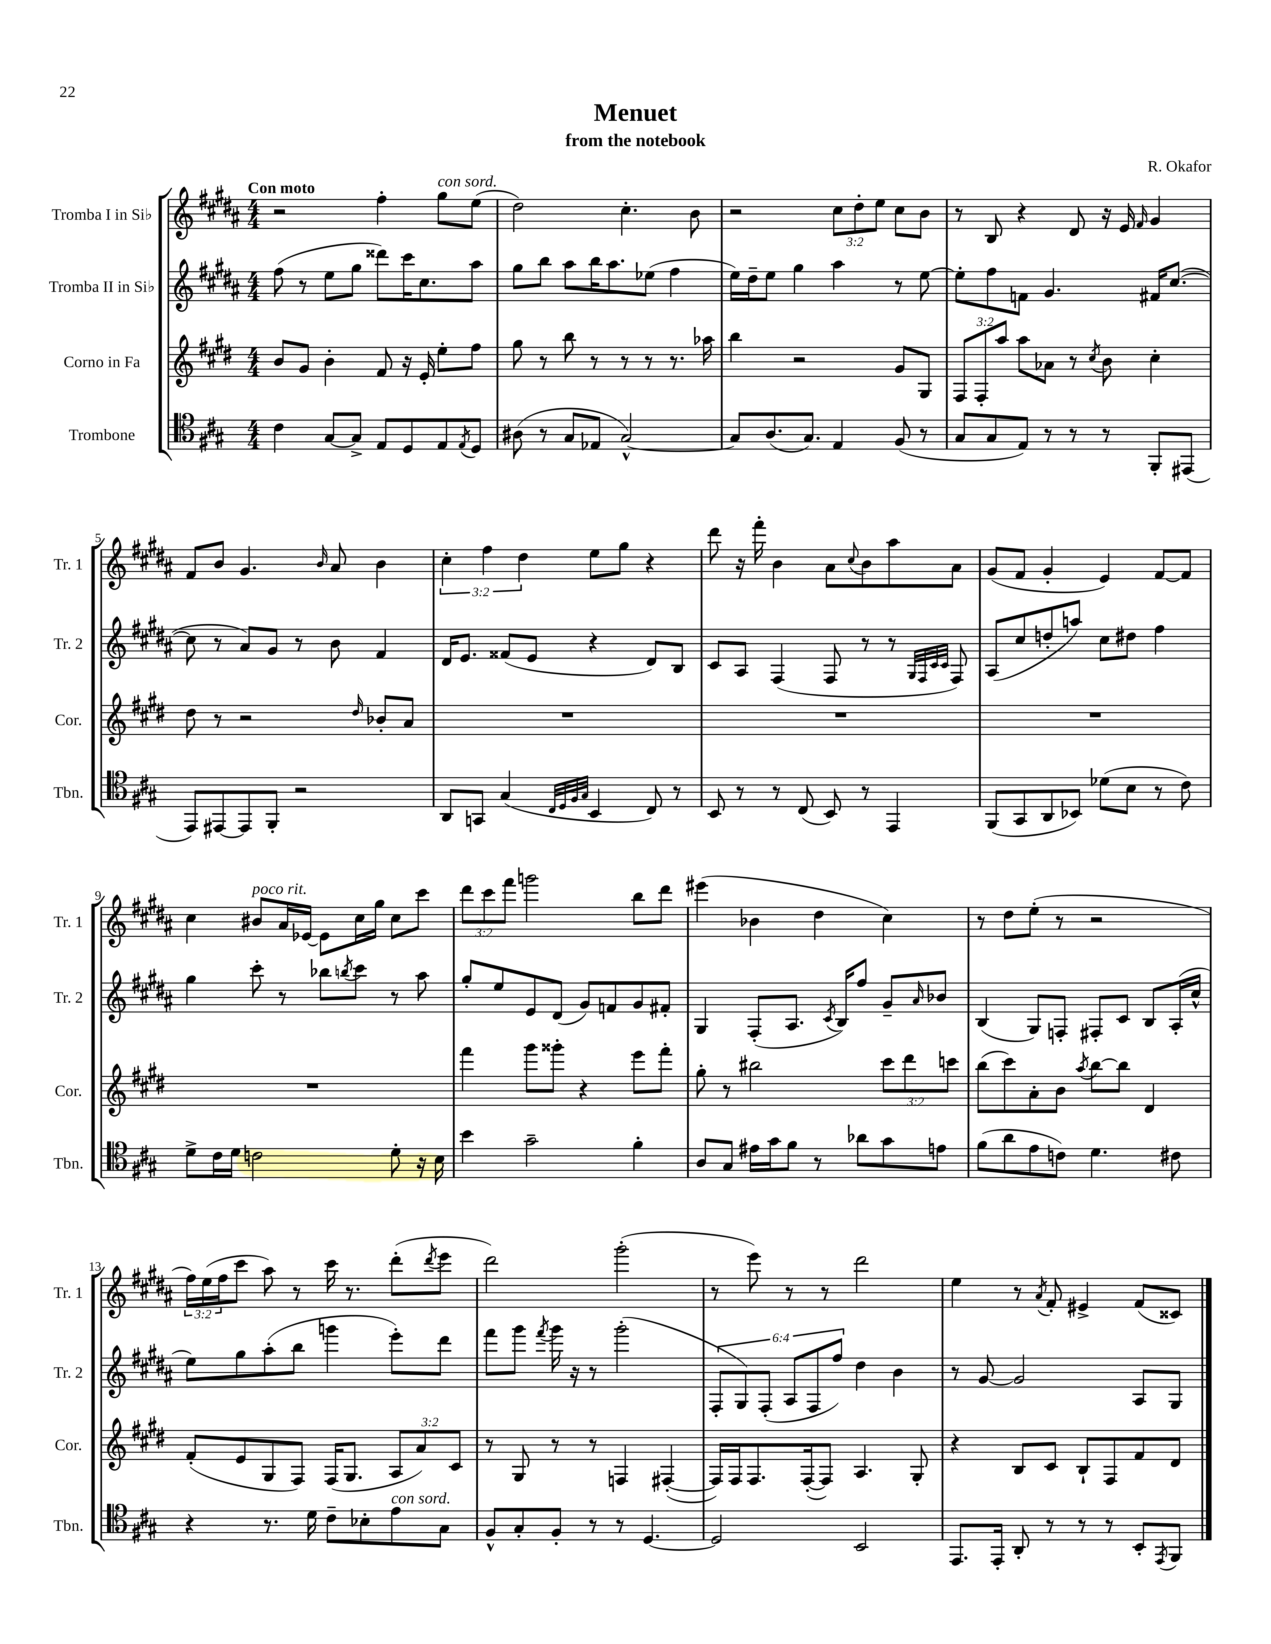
\header { title = "Menuet" composer = "R. Okafor" subtitle = "from the notebook" }
<<
\new StaffGroup <<
\new Staff = "s0" \with { instrumentName = "Tromba I in Sib" shortInstrumentName = "Tr. 1" } {
    \clef treble \key b \major \numericTimeSignature \time 4/4 \override Staff.TupletNumber.text = #tuplet-number::calc-fraction-text \tempo "Con moto"
    r2 fis''4-. gis''8^\markup { \italic "con sord." } e''8( |
    dis''2) cis''4.-. b'8 |
    r2 \tuplet 3/2 { cis''8 dis''8-. e''8 } cis''8 b'8 |
    r8 b8 r4 dis'8 r16 e'16 \grace { fis'16 } gis'4 |
    fis'8 b'8 gis'4. \grace { b'16 } ais'8 b'4 |
    \tuplet 3/2 { cis''4-. fis''4 dis''4 } e''8 gis''8 r4 |
    dis'''8 r16 fis'''16-. b'4 ais'8 \appoggiatura { cis''8 } b'8 ais''8 ais'8 |
    gis'8( fis'8 gis'4-. e'4) fis'8~ fis'8 |
    cis''4 bis'8^\markup { \italic "poco rit." } ais'16 ees'16~ ees'8 cis''16 gis''16 cis''8 cis'''8 |
    \tuplet 3/2 { dis'''8 cis'''8 fis'''8 } g'''2 b''8 dis'''8 |
    eis'''4( bes'4 dis''4 cis''4) |
    r8 dis''8 e''8-.( r8 r2 |
    \tuplet 3/2 { fis''16) e''16( fis''16 } cis'''8 ais''8) r8 cis'''16 r8. dis'''8-.( \acciaccatura { dis'''8 } e'''8 |
    dis'''2) gis'''2-.( |
    r8 e'''8) r8 r8 dis'''2 |
    e''4 r8 \acciaccatura { ais'8 } fis'8-. eis'4-> fis'8( cisis'8) \bar "|." |
}
\new Staff = "s1" \with { instrumentName = "Tromba II in Sib" shortInstrumentName = "Tr. 2" } {
    \clef treble \key b \major \numericTimeSignature \time 4/4 \override Staff.TupletNumber.text = #tuplet-number::calc-fraction-text
    fis''8( r8 e''8 gis''8 disis'''8) cis'''16 cis''8. ais''8 |
    gis''8 b''8 ais''8 b''16 ais''8. ees''8( fis''4 |
    e''16) dis''16-- e''8 gis''4 ais''4 r8 e''8~ |
    e''8-. fis''8 f'8 gis'4. fis'16 cis''8.~( |
    cis''8 r8 ais'8) gis'8 r8 b'8 fis'4 |
    dis'16 e'8. fisis'8( e'8 r4 dis'8) b8 |
    cis'8 ais8 fis4( fis8 r8 r8 \grace { gis32 fis32 cis'32 cis'32 } fis8) |
    ais8( cis''8 d''8-. a''8) cis''8 dis''8 fis''4 |
    gis''4 cis'''8-. r8 bes''8 \acciaccatura { b''8 } cis'''8 r8 ais''8 |
    gis''8-. e''8 e'8 dis'8( gis'8) f'8 gis'8 fis'8-. |
    gis4 fis8-.( ais8. \acciaccatura { cis'8 } b16) fis''8 gis'8-- \grace { ais'16 } bes'8 |
    b4( gis8) f8-. fis8-. cis'8 b8 ais16-.( cis''16-^ |
    e''8) gis''8 ais''8-.( b''8 g'''4 e'''8-.) dis'''8 |
    fis'''8 gis'''8 \acciaccatura { fis'''8 } gis'''16 r16 r8 gis'''2-.( |
    \tuplet 6/4 { fis8-. gis8) fis8-.( ais8 fis8 fis''8) } dis''4 b'4 |
    r8 gis'8~ gis'2 ais8 gis8 \bar "|." |
}
\new Staff = "s2" \with { instrumentName = "Corno in Fa" shortInstrumentName = "Cor." } {
    \clef treble \key e \major \numericTimeSignature \time 4/4 \override Staff.TupletNumber.text = #tuplet-number::calc-fraction-text
    b'8 gis'8 b'4-. fis'8 r16 e'16-. e''8-. fis''8 |
    gis''8 r8 b''8 r8 r8 r8 r8. aes''16 |
    b''4 r2 gis'8 gis8 |
    \tuplet 3/2 { fis8 fis8-. a''8 } a''8 aes'8 r8 \acciaccatura { cis''8 } b'8 cis''4-. |
    dis''8 r8 r2 \grace { dis''16 } bes'8-. a'8 |
    R1 |
    R1 |
    R1 |
    R1 |
    fis'''4 gis'''8 gisis'''8-. r4 e'''8 fis'''8-. |
    gis''8-. r8 bis''2 \tuplet 3/2 { cis'''8 dis'''8 c'''8 } |
    b''8( cis'''8) a'8-. b'8 \acciaccatura { a''8 } b''8~ b''8 dis'4 |
    fis'8-.( e'8 gis8 fis8) fis16( gis8. \tuplet 3/2 { a8 a'8) cis'8 } |
    r8 gis8 r8 r8 f4 fis4~-.( |
    fis16) fis16 fis8. fis16~-.( fis8) a4. gis8-. |
    r4 b8 cis'8 b8-! fis8 fis'8 dis'8 \bar "|." |
}
\new Staff = "s3" \with { instrumentName = "Trombone" shortInstrumentName = "Tbn." } {
    \clef tenor \key a \major \numericTimeSignature \time 4/4
    cis'4 gis8~ gis8-> e8 d8 e8 \acciaccatura { e8 } d8 |
    ais8( r8 gis8 ees8 gis2~-^) |
    gis8 a8.( gis8.) e4 fis8( r8 |
    gis8 gis8 e8) r8 r8 r8 fis,8-. eis,8( |
    e,8) eis,8~ eis,8 fis,8-. r2 |
    a,8 g,8 gis4( \grace { cis32 d32 fis32 gis32 } b,4 cis8) r8 |
    b,8 r8 r8 cis8( b,8) r8 e,4 |
    fis,8( gis,8 a,8 bes,8) des'8( b8 r8 cis'8) |
    d'8-> cis'16 d'16 c'2 d'8-. r16 b16 |
    b'4 gis'2-- fis'4-. |
    a8 gis8 eis'16 gis'16 fis'8 r8 aes'8 gis'8 e'8 |
    fis'8( a'8 e'8 c'8) d'4. cis'8 |
    r4 r8. d'16 cis'8-- bes8-. e'8^\markup { \italic "con sord." } gis8 |
    fis8-^ gis8-. fis8-. r8 r8 d4.~ |
    d2 b,2 |
    e,8. e,16-. a,8-. r8 r8 r8 b,8-. \acciaccatura { e,8 } fis,8 \bar "|." |
}
>>
>>
